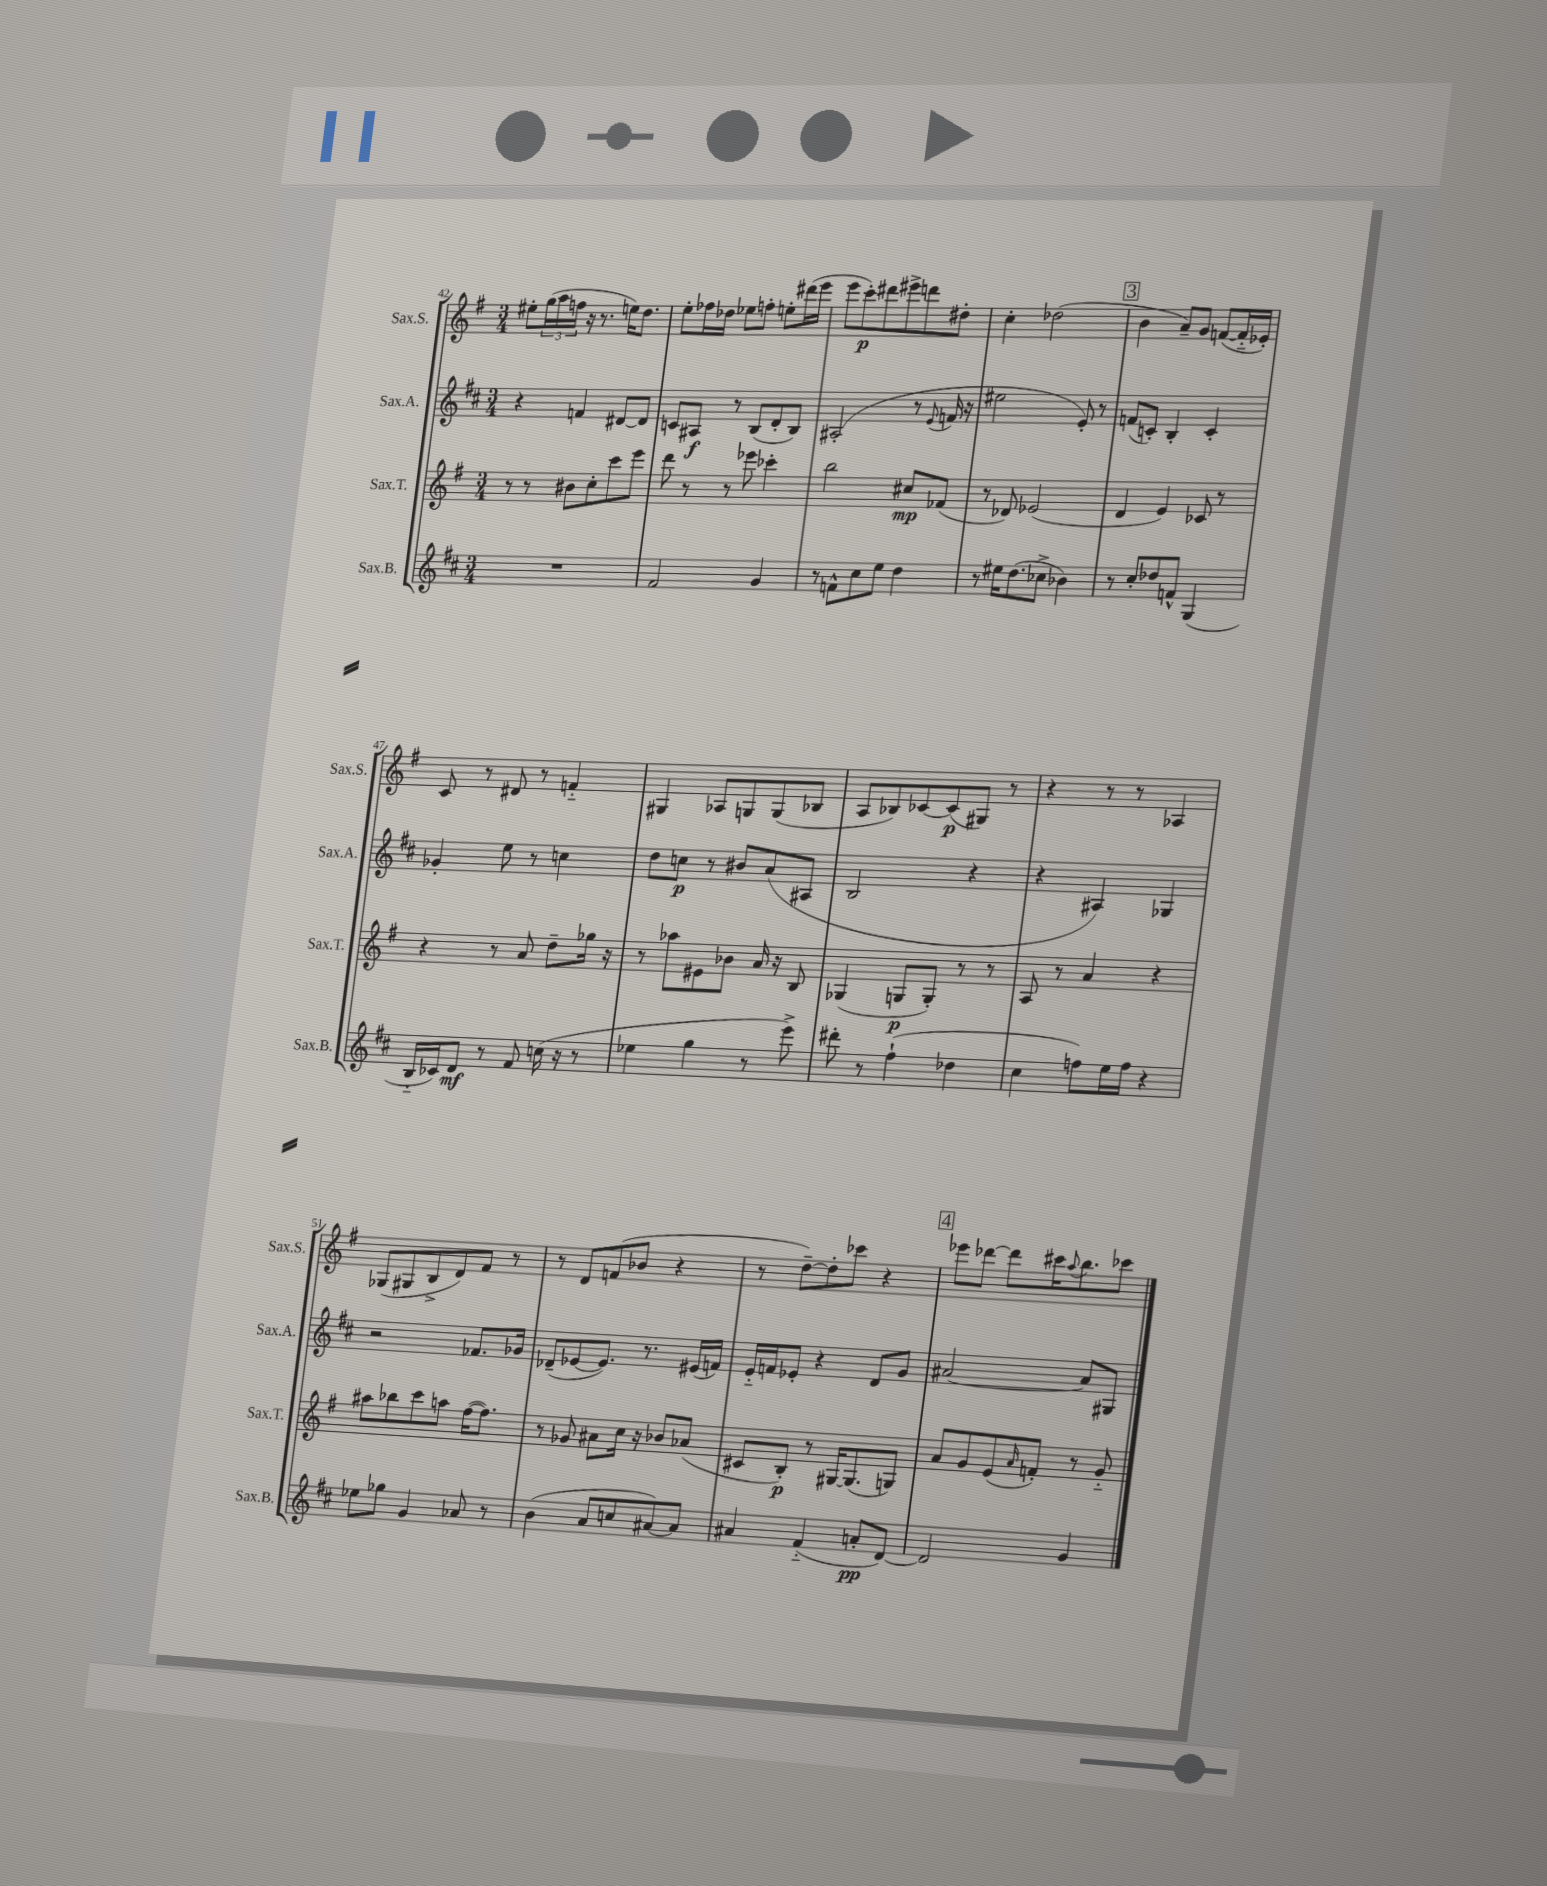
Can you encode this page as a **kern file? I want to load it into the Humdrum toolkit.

**kern	**dynam	**kern	**dynam	**kern	**dynam	**kern	**dynam
*part4	*part4	*part3	*part3	*part2	*part2	*part1	*part1
*staff4	*staff4	*staff3	*staff3	*staff2	*staff2	*staff1	*staff1
*I"Sax.B.	*	*I"Sax.T.	*	*I"Sax.A.	*	*I"Sax.S.	*
*I'Sax.B.	*	*I'Sax.T.	*	*I'Sax.A.	*	*I'Sax.S.	*
*clefG2	*	*clefG2	*	*clefG2	*	*clefG2	*
*k[f#c#]	*	*k[f#]	*	*k[f#c#]	*	*k[f#]	*
*M3/4	*	*M3/4	*	*M3/4	*	*M3/4	*
=42	=42	=42	=42	=42	=42	=42	=42
2.r	.	8r	.	4r	.	8ee#X'\L	.
.	.	8r	.	.	.	(24gg\L	.
.	.	.	.	.	.	24aa\	.
.	.	.	.	.	.	24ffn\JJ	.
.	.	8b#X\L	.	4fn/	.	16r	.
.	.	.	.	.	.	8.r	.
.	.	8cc'\	.	.	.	.	.
.	.	8ccc\	.	[8d#X/L	.	16een\KL)	.
.	.	.	.	.	.	8.dd\J	.
.	.	8eee\J	.	8d#/J]	.	.	.
=43	=43	=43	=43	=43	=43	=43	=43
2f#/	.	8ddd\	.	8cn/L	.	8ee'\L	.
.	.	8r	.	8A#X/J	f	16ff-X\L	.
.	.	.	.	.	.	16dd-X\JJ	.
.	.	8r	.	8r	.	8ee-X\L	.
.	.	8eee-X\	.	(8B/L	.	8ffn'\J	.
4g/	.	4ccc-X'\	.	8d'/	.	8een'\L	.
.	.	.	.	8B/J)	.	(16ddd#X\L	.
.	.	.	.	.	.	16eee\JJ	.
=44	=44	=44	=44	=44	=44	=44	=44
8r	.	2bb\	.	(2A#X'/	.	8eee\L	.
8fn^^\L	.	.	.	.	.	8ccc'\)	p
8cc#\	.	.	.	.	.	8ddd#X\	.
8ee\J	.	.	.	.	.	8eee#X^\	.
4dd\	.	8cc#X/L	mp	8r	.	8dddn\	.
.	.	.	.	8qqe/	.	.	.
.	.	(8f-X/J	.	16fn/	.	8dd#X'\J	.
.	.	.	.	16r	.	.	.
=45	=45	=45	=45	=45	=45	=45	=45
8r	.	8r	.	2ee#X\	.	4cc'\	.
16ee#X\KL	.	8d-X/)	.	.	.	.	.
(8.dd\	.	.	.	.	.	.	.
.	.	(2e-X/	.	.	.	(2dd-X\	.
8cc-X^\J	.	.	.	.	.	.	.
4b-X\)	.	.	.	8e'/)	.	.	.
.	.	.	.	8r	.	.	.
!!LO:REH:place=s1:t=3
=46	=46	=46	=46	=46	=46	=46	=46
8r	.	4d/	.	(8fn/L	.	4b\	.
8cc#'/L	.	.	.	8cn'/J)	.	.	.
8dd-X/	.	4e/)	.	4B'/	.	8a~/L)	.
8fn^^/J	.	.	.	.	.	8g/J	.
(4G/	.	8c-X/	.	4c'/	.	([8fn/L	.
.	.	8r	.	.	.	16f/L]	.
.	.	.	.	.	.	16e-X'/JJ)	.
!!LO:LB:g=z
=47	=47	=47	=47	=47	=47	=47	=47
16B/LL	.	4r	.	4g-X'/	.	8c/	.
16c-X/J)	.	.	.	.	.	.	.
8d/J	mf	.	.	.	.	8r	.
8r	.	8r	.	8ee\	.	8d#X/	.
8f#/	.	8a/	.	8r	.	8r	.
(16ccn\	.	8dd~\L	.	4ccn\	.	4fn/	.
16r	.	.	.	.	.	.	.
8r	.	16gg-X\Jk	.	.	.	.	.
.	.	16r	.	.	.	.	.
=48	=48	=48	=48	=48	=48	=48	=48
4ee-X\	.	8r	.	8dd\L	.	4G#X/	.
.	.	8aa-X\L	.	8ccn\J	p	.	.
4gg\	.	8e#X\	.	8r	.	8A-X/L	.
.	.	8b-X\J	.	8b#X/L	.	8Gn/	.
8r	.	16a/	.	(8a/	.	(8G/	.
.	.	16r	.	.	.	.	.
8eee^\)	.	8B/	.	8A#X/J	.	8B-X/J	.
=49	=49	=49	=49	=49	=49	=49	=49
8ddd#X'\	.	(4G-X/	.	2B/	.	8A/L	.
8r	.	.	.	.	.	8B-X/)	.
(4ff#`\	.	8Gn/L	p	.	.	[8c-X/	.
.	.	8G'/J)	.	.	.	(8c-/]	p
4dd-X\	.	8r	.	4r	.	8G#X/J)	.
.	.	8r	.	.	.	8r	.
=50	=50	=50	=50	=50	=50	=50	=50
4cc#\	.	8A/	.	4r	.	4r	.
.	.	8r	.	.	.	.	.
8ffn\L)	.	4a/	.	4A#X/)	.	8r	.
16ee\L	.	.	.	.	.	8r	.
16ff\JJ	.	.	.	.	.	.	.
4r	.	4r	.	4G-X/	.	4A-X/	.
!!LO:LB:g=z
=51	=51	=51	=51	=51	=51	=51	=51
8ee-X\L	.	8aa#X\L	.	2r	.	(8G-X/L	.
8gg-X\J	.	8bb-X\	.	.	.	8G#X/	.
4g/	.	8ccc\	.	.	.	8B^/	.
.	.	8aan\J	.	.	.	8d/)	.
8a-X/	.	([16ff#\KL	.	8.f-X/L	.	8f#/J	.
.	.	8.ff#\J])	.	.	.	.	.
8r	.	.	.	.	.	8r	.
.	.	.	.	16g-X/Jk	.	.	.
=52	=52	=52	=52	=52	=52	=52	=52
(4b\	.	8r	.	(8d-X~/L	.	8r	.
.	.	8g-X/	.	[8e-X/	.	8d/L	.
8a/L	.	8a#X\L	.	8.e-/J])	.	(8fn/	.
8ccn/	.	16cc\Jk	.	.	.	8b-X/J	.
.	.	16r	.	8.r	.	.	.
[8a#X/)	.	8b-X/L	.	.	.	4r	.
8a#/J]	.	(8a-X/J	.	(16e#X/LL	.	.	.
.	.	.	.	16fn/JJ)	.	.	.
=53	=53	=53	=53	=53	=53	=53	=53
4a#X/	.	8c#X/L	.	16e/LL	.	8r	.
.	.	.	.	16fn/J	.	.	.
.	.	8B'/J)	p	8e-X'/J	.	[8dd~\L)	.
(4f#/	.	8r	.	4r	.	8dd'\]	.
.	.	[16G#X/KL	.	.	.	8ccc-X\J	.
.	.	(8.G#/]	.	.	.	.	.
8an'/L	pp	.	.	8d/L	.	4r	.
[8d/J)	.	8Gn/J)	.	8g/J	.	.	.
!!LO:REH:place=s1:t=4
=54	=54	=54	=54	=54	=54	=54	=54
2d/]	.	8a/L	.	[2a#X/	.	8eee-X\L	.
.	.	8g/	.	.	.	[8ddd-X\J	.
.	.	(8e/	.	.	.	8ddd-\L]	.
.	.	16qqa/	.	.	.	.	.
.	.	8fn'/J)	.	.	.	16ccc#X\K	.
.	.	.	.	.	.	8qqaa/	.
.	.	.	.	.	.	8.bb\	.
4g/	.	8r	.	8a#/L]	.	.	.
.	.	8g/	.	8G#X/J	.	8ccc-X\J	.
==	==	==	==	==	==	==	==
*-	*-	*-	*-	*-	*-	*-	*-
